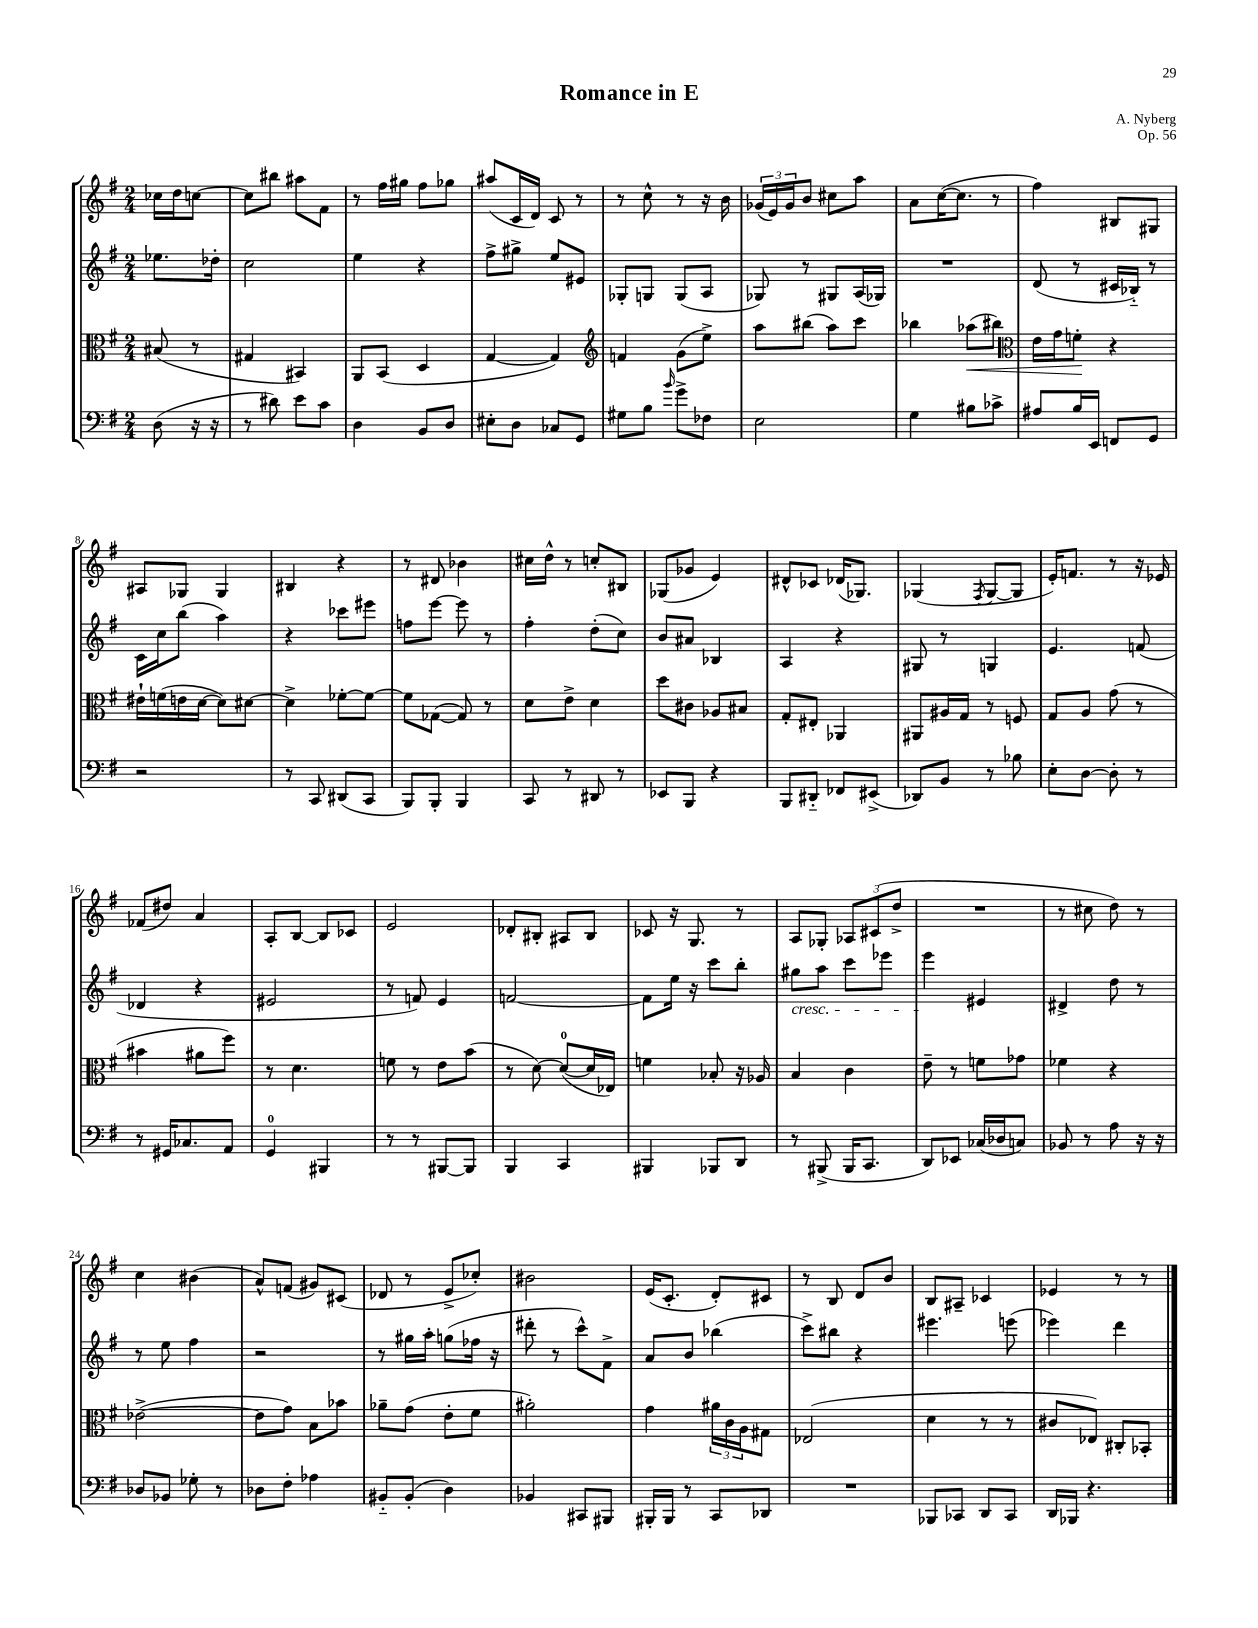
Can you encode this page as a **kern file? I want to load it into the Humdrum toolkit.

**kern	**kern	**kern	**kern
*staff4	*staff3	*staff2	*staff1
*clefF4	*clefC3	*clefG2	*clefG2
*k[f#]	*k[f#]	*k[f#]	*k[f#]
*M2/4	*M2/4	*M2/4	*M2/4
(8D	(8B#	8.ee-	16cc-
.	.	.	16dd
16r	8r	.	[8cc
16r	.	16dd-'	.
=	=	=	=
8r	4G#	2cc	8cc]
8d#)	.	.	8bb#
8e	4BB#)	.	8aa#
8c	.	.	8f#
=	=	=	=
4D	8AA	4ee	8r
.	(8BB	.	16ff#
.	.	.	16gg#
8BB	4D	4r	8ff#
8D	.	.	8gg-
=	=	=	=
8E#'	[4G	8ff#^	(8aa#
8D	.	8gg#^	16c
.	.	.	16d)
8C-	4G])	8ee	8c
8GG	.	8e#	8r
=	=	=	=
*	*clefG2	*	*
8G#	4f	8G-'	8r
8B	.	8G	8cc^^
16qqb	.	.	.
8g^	(8g	(8G	8r
8F-	8ee^)	8A	16r
.	.	.	16b
=	=	=	=
2E	8aa	8G-)	(24g-
.	.	.	24e)
.	.	.	24g-
.	(8bb#	8r	8b
.	8aa)	8G#	8cc#
.	8ccc	(16A	8aa
.	.	16G-)	.
=	=	=	=
4G	4bb-	2r	8a
.	.	.	([16cc
.	.	.	8.cc]
8B#	(8aa-	.	.
8c-^	8bb#)	.	8r
=	=	=	=
*	*clefC3	*	*
8A#	16e	(8d	4ff#)
.	16g	.	.
16B	8f'	8r	.
16EE	.	.	.
8FF	4r	16c#	8B#
.	.	16B-'~)	.
8GG	.	8r	8G#
=	=	=	=
2r	16e#`	16c	8A#
.	(16f	16cc	.
.	16e	(8bb	8G-
.	[16d	.	.
.	8d])	4aa)	4G-
.	[8d#	.	.
=	=	=	=
8r	4d#^]	4r	4B#
8CC	.	.	.
(8DD#	[8f-'	8ccc-	4r
8CC	8f-_	8eee#	.
=	=	=	=
8BBB)	8f-]	8ff	8r
8BBB'	([8G-	[8eee	8d#
4BBB	8G-])	8eee]	4b-
.	8r	8r	.
=	=	=	=
8CC	8d	4ff#'	16cc#
.	.	.	16dd^^
8r	8e^	.	8r
8DD#	4d	(8dd'	8cc'
8r	.	8cc)	8B#
=	=	=	=
8EE-	8dd	8b	(8G-
8BBB	8c#	8a#	8g-
4r	8A-	4B-	4e)
.	8B#	.	.
=	=	=	=
8BBB	8G'	4A	8d#^^
8DD#'~	8E#'	.	8c-
8FF-	4AA-	4r	(16d-
.	.	.	8.G-)
(8EE#^	.	.	.
=	=	=	=
8DD-)	8AA#	8G#	(4G-
8BB	16A#	8r	.
.	16G	.	.
.	.	.	8qF#
8r	8r	4G	[8G-
8B-	8F	.	8G-]
=	=	=	=
8E'	8G	4.e	16e')
.	.	.	8.f
[8D	8A	.	.
8D']	(8g	.	8r
8r	8r	(8f	16r
.	.	.	16e-
=	=	=	=
8r	4b#	4d-	(8f-
16GG#	.	.	8dd#)
8.C-	.	.	.
.	8a#	4r	4a
8AA	8ff#)	.	.
=	=	=	=
4GG	8r	2e#	8A'
.	4.d	.	[8B
4BBB#	.	.	8B]
.	.	.	8c-
=	=	=	=
8r	8f	8r	2e
8r	8r	8f)	.
[8BBB#	8e	4e	.
8BBB#]	(8b	.	.
=	=	=	=
4BBB	8r	[2f	8d-'
.	[8d)	.	8B#'
4CC	(8d_	.	8A#
.	16d]	.	8B#
.	16E-)	.	.
=	=	=	=
4BBB#	4f	8f]	8c-
.	.	16ee	16r
.	.	16r	8.G
8BBB-	8B-'	8ccc	.
8DD	16r	8bb'	8r
.	16A-	.	.
=	=	=	=
8r	4B	8gg#	8A
(8BBB#^	.	8aa	8G-'
16BBB#	4c	8ccc	12A-
8.CC	.	.	.
.	.	.	(12c#
.	.	8eee-	.
.	.	.	12dd^
=	=	=	=
8DD)	8e~	4eee	2r
8EE-	8r	.	.
(16C-	8f	4e#	.
16D-	.	.	.
8C)	8g-	.	.
=	=	=	=
8BB-	4f-	4d#^	8r
8r	.	.	8cc#
8A	4r	8dd	8dd)
16r	.	8r	8r
16r	.	.	.
=	=	=	=
8D-	([2e-^	8r	4cc
8BB-	.	8ee	.
8G-'	.	4ff#	(4b#
8r	.	.	.
=	=	=	=
8D-	8e-]	2r	8a^^)
8F#'	8g)	.	(8f
4A-	8B	.	8g#)
.	8b-	.	(8c#
=	=	=	=
8BB#'~	8a-~	8r	8d-
(8BB#'	(8g	16gg#	8r
.	.	16aa'	.
4D)	8e'	(8gg	8e^
.	8f#	16ff-	8cc-')
.	.	16r	.
=	=	=	=
4BB-	2a#')	8ddd#'	2b#
.	.	8r	.
8CC#	.	8ccc^^)	.
8BBB#	.	8f#^	.
=	=	=	=
16BBB#'	4g	8a	(16e
16BBB#	.	.	8.c'
8r	.	8b	.
8CC	24a#	(4bb-	8d')
.	24c	.	.
.	24A	.	.
8DD-	8G#	.	8c#
=	=	=	=
2r	(2E-	8ccc^)	8r
.	.	8bb#	8B
.	.	4r	8d
.	.	.	8b
=	=	=	=
8BBB-	4d	4.eee#	8B
8CC-	.	.	8A#~
8DD	8r	.	4c-
8CC-	8r	(8eee	.
=	=	=	=
16DD	8c#	4eee-)	4e-
16BBB-	.	.	.
4.r	8E-)	.	.
.	8C#'	4ddd	8r
.	8BB-'	.	8r
==	==	==	==
*-	*-	*-	*-
